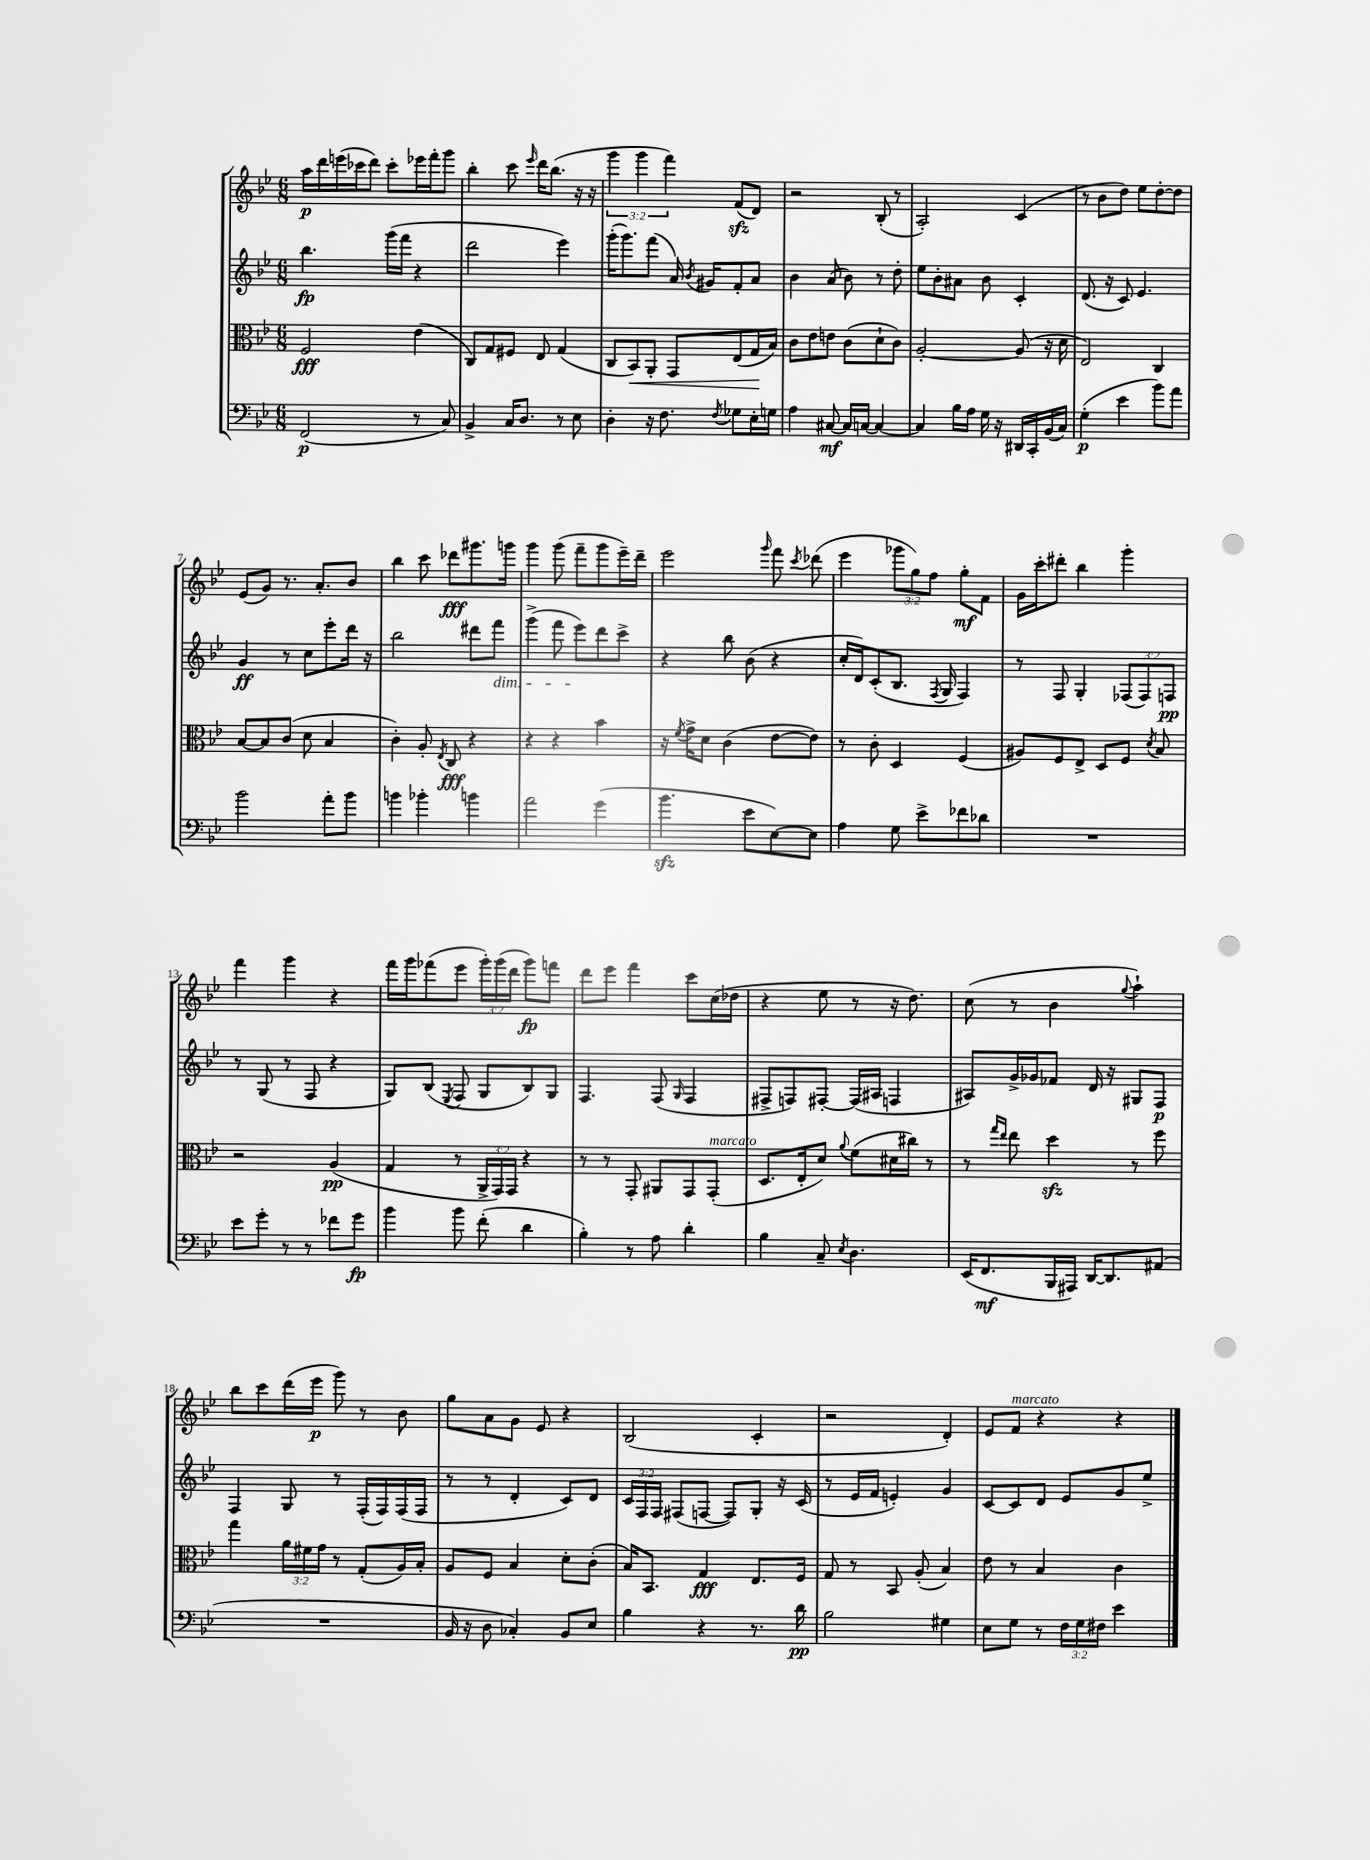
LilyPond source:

<<
\new StaffGroup <<
\new Staff = "s0" {
    \clef treble \key bes \major \numericTimeSignature \time 6/8 \override Staff.TupletNumber.text = #tuplet-number::calc-fraction-text
    \autoBeamOff a''16[\p d'''16 e'''16( ces'''16 d'''8]) ces'''8[-. ees'''16 f'''16-. g'''8] |
    bes''4-. c'''8 \grace { ees'''16 } d'''16[ bes''8.]( r16 r16 |
    \tuplet 3/2 { g'''4 g'''4 f'''4) } f'8[\sfz( d'8]) |
    r2 bes8-.( r8 |
    a2-.) c'4( |
    r8 bes'8[ d''8]) ees''8[ d''8~-. d''8] |
    ees'8[( g'8]) r8. a'8.[-. bes'8] |
    bes''4 c'''8 des'''8[\fff gis'''8. g'''16] |
    g'''4 g'''8( f'''8[-- g'''8 ees'''16--) d'''16]-- |
    ees'''2 \grace { g'''16 } f'''8 \acciaccatura { c'''8 } des'''8( |
    ees'''4 \tuplet 3/2 { ges'''8[ g''8) f''8] } g''8[-.\mf f'8] |
    g'16[ c'''16-. dis'''8]-. bes''4 g'''4-. |
    f'''4 g'''4 r4 |
    f'''16[ g'''16 fes'''8( ees'''8] \tuplet 3/2 { g'''16[-.) g'''16( d'''16] } g'''8[\fp) f'''8] |
    d'''8[ ees'''8] f'''4 c'''8[ c''16( des''16] |
    r4 ees''8 r8 r16 d''8.) |
    c''8( r8 bes'4 \appoggiatura { g''8 } a''4-!) |
    bes''8[ c'''8 d'''16( ees'''16]\p g'''8) r8 bes'8 |
    g''8[ a'8 g'8] ees'8 r4 |
    bes2( c'4-. |
    r2 d'4-.) |
    ees'8[ f'8]^\markup { \italic "marcato" } r4 r4 \bar "|." |
}
\new Staff = "s1" {
    \clef treble \key bes \major \numericTimeSignature \time 6/8 \override Staff.TupletNumber.text = #tuplet-number::calc-fraction-text
    \autoBeamOff bes''4.\fp g'''16[( f'''16] r4 |
    d'''2 ees'''4) |
    g'''16[-.( g'''8.) f'''8]( a'16) \acciaccatura { bes'8 } gis'16[ f'8-. a'8] |
    bes'4 a'8( bes'8) r8 d''8-. |
    ees''8[ bes'8-. ais'8] bes'8 c'4-. |
    d'8.( r16 c'8) ees'4. |
    g'4\ff r8 c''8[ ees'''8-. d'''16] r16 |
    bes''2 dis'''8[ f'''8]\dim |
    g'''4->( f'''8 ees'''8[\!) d'''8 c'''8]-> |
    r4 bes''8 bes'8( r4 |
    c''16[-. d'16) c'8-.( bes8.] \acciaccatura { f8 } g16 f4) |
    r8 f8 g4-. \tuplet 3/2 { fes8[( fes8) f8]\pp } |
    r8 g8( r8 f8 r4 |
    g8[) bes8]( \acciaccatura { ees8 } f8 g8[ bes8) g8] |
    f4. f8( \grace { g16 } f4 |
    fis8[-> f8) fis8]~-. fis16[( ais16] f4 |
    ais8[) g'16-> ges'16 fes'8] d'16 r16 gis8[ f8]\p |
    f4 g8 r8 f16[-.( f16) f16( f16] |
    r8 r8 d'4-. c'8[) d'8] |
    \tuplet 3/2 { c'16[ f16 f16] } fis8[( f8]~ f8[) g8]-. r16 c'16( |
    r8 ees'16[ f'16] e'4-.) g'4 |
    c'8[~ c'8 d'8] ees'8[ g'8 ees''8]-> \bar "|." |
}
\new Staff = "s2" {
    \clef alto \key bes \major \numericTimeSignature \time 6/8 \override Staff.TupletNumber.text = #tuplet-number::calc-fraction-text
    \autoBeamOff f2\fff ees'4( |
    c8[) g8 fis8] ees8 g4( |
    c8[ bes,8\<) a,8]-. g,8[ ees8( g16\! bes16]) |
    c'8[ ees'8 e'8] c'8[( d'8-! c'8]) |
    a2~-. a8( r16 d'16 |
    ees2) c4 |
    bes8[~ bes8 c'8]( d'8 bes4 |
    c'4-.) a8-. \acciaccatura { ees8 } c8\fff r4 |
    r4 r4 bes'4 |
    r16 \acciaccatura { f'8 } g'16[-> d'8] c'4( ees'8[~ ees'8]) |
    r8 c'8-. d4 f4( |
    ais8[) f8 ees8]-> d8[ f8] \acciaccatura { d'8 } bes8 |
    r2 a4\pp( |
    g4 r8 \tuplet 3/2 { a,16[-> g,16) g,16] } r4 |
    r8 r8 g,8-. ais,8[ g,8 g,8]-.^\markup { \italic "marcato" }( |
    d8.[ ees16-. d'8]) \appoggiatura { a'8 } f'8[( dis'16 cis''16]) r8 |
    r8 \grace { g''16[ ees''16] } ees''8 d''4\sfz r8 f''8 |
    g''4 \tuplet 3/2 { a'16[ fis'16 g'16] } r8 g8[-.( a16) bes16]-. |
    a8[ f8] bes4 d'8[-. c'8]-.( |
    bes16[) bes,8.] g4\fff ees8.[ f16] |
    g8 r8 bes,8 a8-.( bes4) |
    ees'8 r8 bes4 c'4 \bar "|." |
}
\new Staff = "s3" {
    \clef bass \key bes \major \numericTimeSignature \time 6/8 \override Staff.TupletNumber.text = #tuplet-number::calc-fraction-text
    \autoBeamOff f,2\p( r8 c8) |
    bes,4-> c16[ d8.] r8 ees8 |
    d4-. r16 f8. \acciaccatura { f8 } ges8[ ees16-. g16] |
    a4 cis8~\mf cis16[ c16]~ c4~ |
    c4 bes16[ a16] g16 r16 dis,16[ c,16-. bes,16( c16]) |
    g4-.\p( ees'4 bes'8[) a'8] |
    bes'2 a'8[-. bes'8] |
    b'4 bes'4-. b'4 |
    a'2 g'4( |
    bes'4.\sfz ees'8[ ees8~) ees8] |
    a4 g8 ees'8[-> fes'8 des'8] |
    R2. |
    ees'8[ g'8]-. r8 r8 fes'8[ g'8]\fp |
    bes'4 bes'8 f'8-.( d'4 |
    bes4-.) r8 a8 d'4-. |
    bes4 c8-- \acciaccatura { ees8 } d4. |
    ees,16[( f,8.\mf bes,,16 ais,,16]) d,16[~ d,8. ais,8]( |
    R2. |
    bes,16 r16 d8 ces4-.) bes,8[ ees8] |
    bes4 r4 r8. d'16\pp |
    bes2 gis4 |
    ees8[ g8] r8 \tuplet 3/2 { f16[ g16 fis16] } ees'4 \bar "|." |
}
>>
>>
